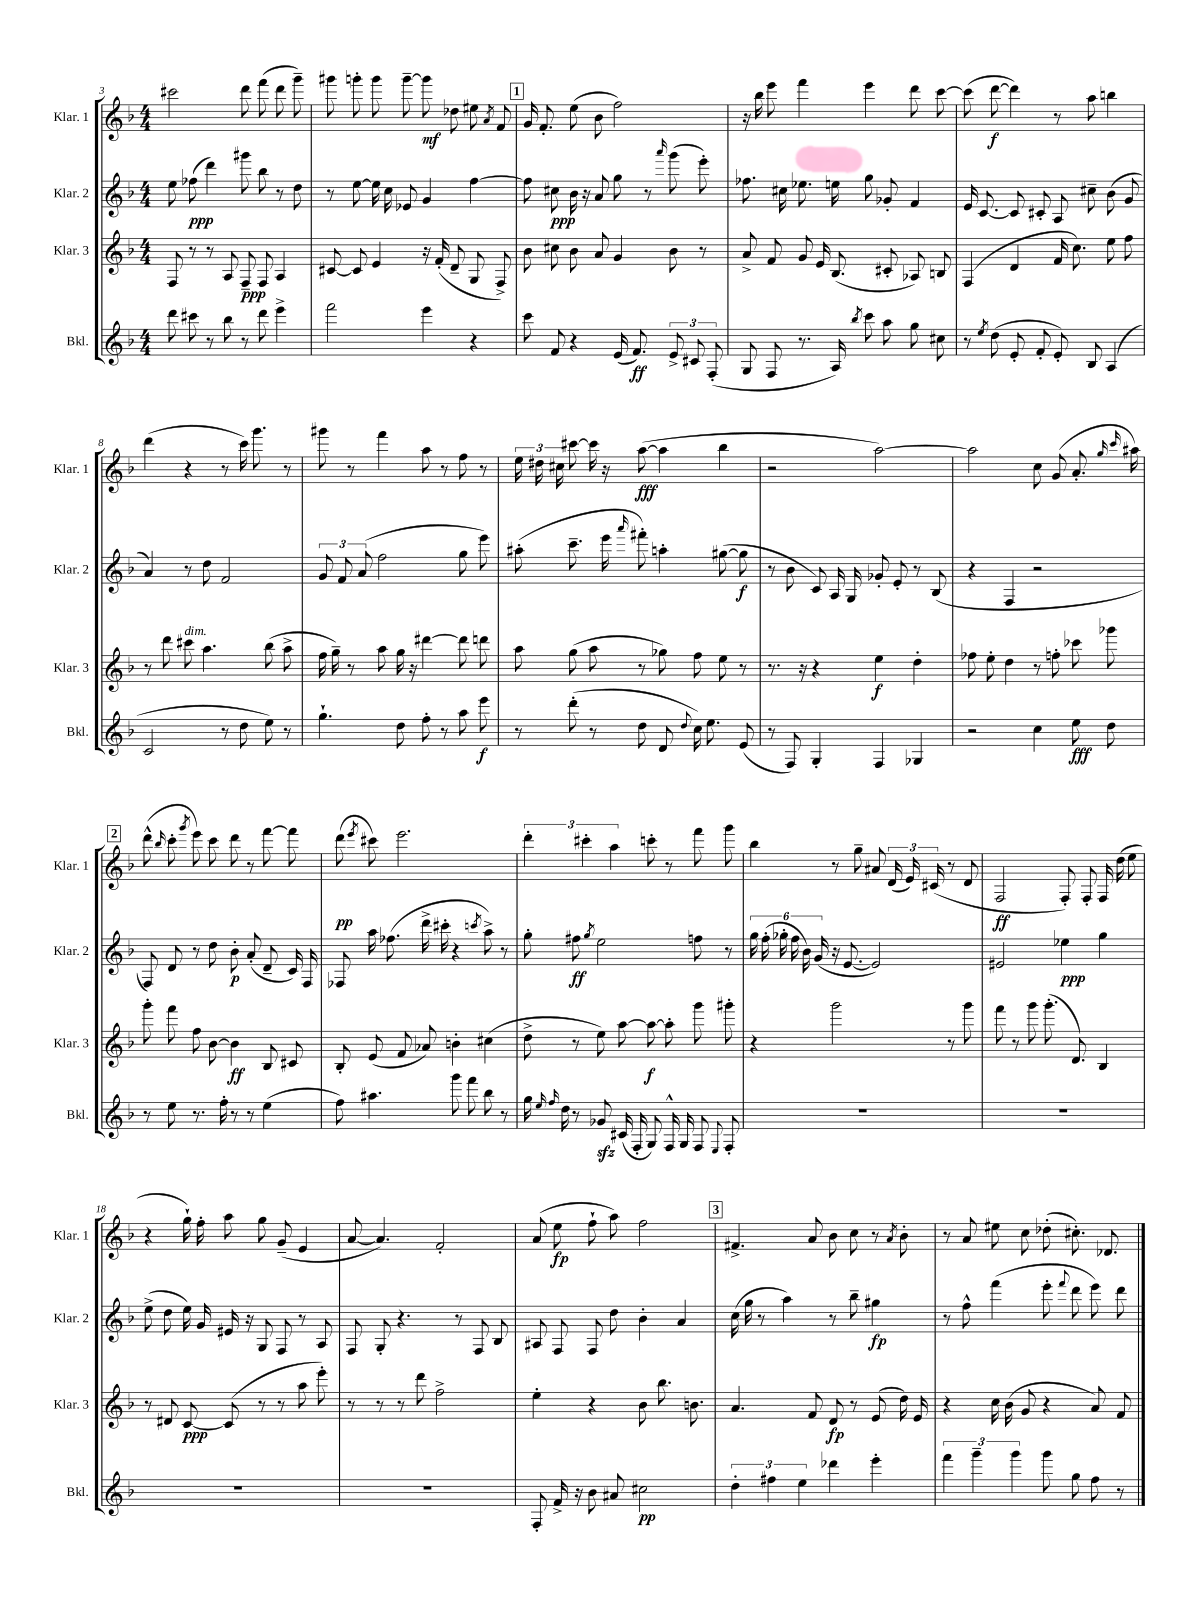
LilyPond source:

<<
\new StaffGroup <<
\new Staff = "s0" \with { instrumentName = "Klar. 1" shortInstrumentName = "Klar. 1" } {
    \clef treble \key f \major \numericTimeSignature \time 4/4
    \autoBeamOff cis'''2 d'''8 f'''8( d'''8 g'''8--) |
    gis'''8 g'''8-. g'''8 g'''8~-- g'''8\mf des''8 eis''8 \acciaccatura { a'8 } f'8 |
    \mark \markup { \box "1" } g'16 f'8.-. e''8( bes'8 f''2) |
    r16 bes''16 e'''8 f'''4 e'''4 d'''8 c'''8~ |
    c'''8( d'''8~\f d'''4) r8 a''8 b''4 |
    d'''4( r4 r8 c'''16) g'''8. r8 |
    gis'''8 r8 f'''4 a''8 r8 f''8 r8 |
    \tuplet 3/2 { e''16 dis''16 cis''16 } cis'''8~ cis'''16 r16 a''8~\fff( a''4 bes''4 |
    r2 a''2~) |
    a''2 c''8 g'8( a'8.-. \grace { g''16 c'''16 } ais''16) |
    \mark \markup { \box "2" } d'''8-^( \grace { bes''16 } c'''8-. \acciaccatura { g'''8 } e'''8) c'''8 d'''8 r8 f'''8~ f'''8 |
    d'''8\pp( \acciaccatura { e'''8 } cis'''8) e'''2. |
    \tuplet 3/2 { d'''4-. cis'''4-. a''4 } c'''8-. r8 f'''8 g'''8 |
    bes''4 r8 g''8-- ais'8 \tuplet 3/2 { d'16( e'16) cis'16( } r8 d'8 |
    f2\ff f8-.) f8-. f16 d''16( e''8 |
    r4 g''16-!) f''16-. a''8 g''8 g'8--( e'4 |
    a'8~ a'4.) f'2-. |
    a'8( e''8\fp f''8-! a''8) f''2 |
    \mark \markup { \box "3" } fis'4.-> a'8 bes'8 c''8 r8 \acciaccatura { a'8 } bes'8-. |
    r8 a'8 eis''8 c''8 des''8-.( cis''8.-.) des'8. \bar "|." |
}
\new Staff = "s1" \with { instrumentName = "Klar. 2" shortInstrumentName = "Klar. 2" } {
    \clef treble \key f \major \numericTimeSignature \time 4/4
    \autoBeamOff e''8 fes''8\ppp( d'''4) gis'''8 bes''8 r8 d''8 |
    r8 e''8~ e''16 c''16 ees'8 g'4 f''4~ |
    \mark \markup { \box "1" } f''8 cis''8\ppp bes'16 r16 a'8 g''8 r8 \grace { a'''16 } g'''8( e'''8-.) |
    fes''8. cis''16 ees''8. e''16 g''8 ges'8-. f'4 |
    e'16 c'8.~ c'8 cis'8-. a8 cis''8-- bes'8( g'8 |
    a'4) r8 d''8 f'2 |
    \tuplet 3/2 { g'8 f'8 a'8( } f''2 g''8 e'''8) |
    ais''8-.( c'''8.-- e'''16 \grace { a'''16 } fis'''8-.) a''4-. gis''8~( gis''8\f |
    r8 bes'8 c'8) a16 g16 ges'8-. e'8-. r8 bes8( |
    r4 f4 r2 |
    \mark \markup { \box "2" } f8) d'8 r8 d''8 bes'8-.\p a'8-.( d'8-- c'16) f16 |
    fes8 a''16 fes''8.( d'''16-> cis'''16-. r4 \acciaccatura { c'''8 } a''8->) r8 |
    g''8-. fis''8\ff \acciaccatura { g''8 } e''2 f''8 r8 |
    \tuplet 6/4 { g''16 f''16-.( ges''16-. f''16 bes'16) g'16( } r16 e'8.~ e'2) |
    eis'2 ees''4\ppp g''4 |
    e''8->( d''8 e''16) g'16 eis'16 r16 g8 f8 r8 a8 |
    f8 g8-. r4. r8 f8 bes8 |
    ais8 f8 f8 d''8 bes'4-. a'4 |
    \mark \markup { \box "3" } c''16( g''16 r8 a''4) r8 bes''8-- gis''4\fp |
    r8 f''8-^ f'''4( e'''8-. \appoggiatura { f'''8 } d'''8 e'''8) d'''8 \bar "|." |
}
\new Staff = "s2" \with { instrumentName = "Klar. 3" shortInstrumentName = "Klar. 3" } {
    \clef treble \key f \major \numericTimeSignature \time 4/4
    \autoBeamOff f8 r8 r8 a8 f8--\ppp f8 a4 |
    cis'8~ cis'8 e'4 r16 f'16-.( d'8-- g8 f8->) |
    \mark \markup { \box "1" } bes'8 cis''8 bes'8 a'8 g'4 bes'8 r8 |
    a'8-> f'8 g'8 e'16 bes8.( cis'8-. aes8) b8 |
    f4( d'4 f'16 c''8.) e''8 f''8 |
    r8 d'''8 cis'''8^\markup { \italic "dim." } a''4. bes''8( a''8-> |
    f''16 g''16--) r8 a''8 g''16 r16 dis'''4~ dis'''8 d'''8 |
    a''8 g''8( a''8 r8 ges''8) f''8 e''8 r8 |
    r8. r16 r4 e''4\f d''4-. |
    fes''8 e''8-. d''4 r8 f''8-. ces'''8 ges'''8 |
    \mark \markup { \box "2" } g'''8-. f'''8 f''8 bes'8~ bes'4\ff bes8 cis'8 |
    bes8-. e'8( f'8 aes'8) b'4-. cis''4( |
    d''8-> r8 e''8) a''8~ a''8~\f a''8-. g'''8 gis'''8-. |
    r4 g'''2 r8 g'''8 |
    f'''8 r8 g'''8 g'''8.-.( d'8.) bes4 |
    r8 dis'8 c'8~\ppp c'8( r8 r8 a''8 e'''8-.) |
    r8 r8 r8 d'''8 f''2-> |
    e''4-. r4 bes'8 bes''8. b'8. |
    \mark \markup { \box "3" } a'4. f'8 d'8\fp r8 e'8( d''16) e'16 |
    r4 c''16 bes'16( g'8 r4 a'8) f'8 \bar "|." |
}
\new Staff = "s3" \with { instrumentName = "Bkl." shortInstrumentName = "Bkl." } {
    \clef treble \key f \major \numericTimeSignature \time 4/4
    \autoBeamOff d'''8 cis'''8 r8 bes''8 r8 d'''8 e'''4-> |
    f'''2 e'''4 r4 |
    \mark \markup { \box "1" } c'''8 f'8 r4 e'16( f'8.\ff) \tuplet 3/2 { e'8-> cis'8 f8-.( } |
    g8 f8 r8. a16) \acciaccatura { bes''8 } c'''8 a''8 g''8 cis''8 |
    r8 \acciaccatura { e''8 } d''8( e'8-. f'8-. e'8-.) bes8 a4( |
    c'2 r8 d''8 e''8) r8 |
    g''4.-! d''8 f''8-. r8 a''8 e'''8\f |
    r8 d'''8-.( r8 d''8 d'8 \appoggiatura { d''8 } c''16) e''8. e'8( |
    r8 f8) g4-. f4 ges4 |
    r2 c''4 e''8\fff d''8 |
    \mark \markup { \box "2" } r8 e''8 r8. f''16-. r8 r8 e''4( |
    f''8) ais''4. g'''8 f'''8 bes''8 r8 |
    g''16 \grace { e''16 f''16 } d''16 r8 ges'8\sfz cis'16( f16-. g8) f16-^ g16 f8 \appoggiatura { e8 } f8-. |
    R1 |
    R1 |
    R1 |
    R1 |
    f8-. f'16-> r16 bes'8 ais'8 cis''2\pp |
    \mark \markup { \box "3" } \tuplet 3/2 { d''4-. fis''4 e''4 } des'''4 e'''4-. |
    \tuplet 3/2 { f'''4 g'''4-- g'''4 } g'''8 g''8 f''8 r8 \bar "|." |
}
>>
>>
\layout { \context { \Score currentBarNumber = #3 } }
